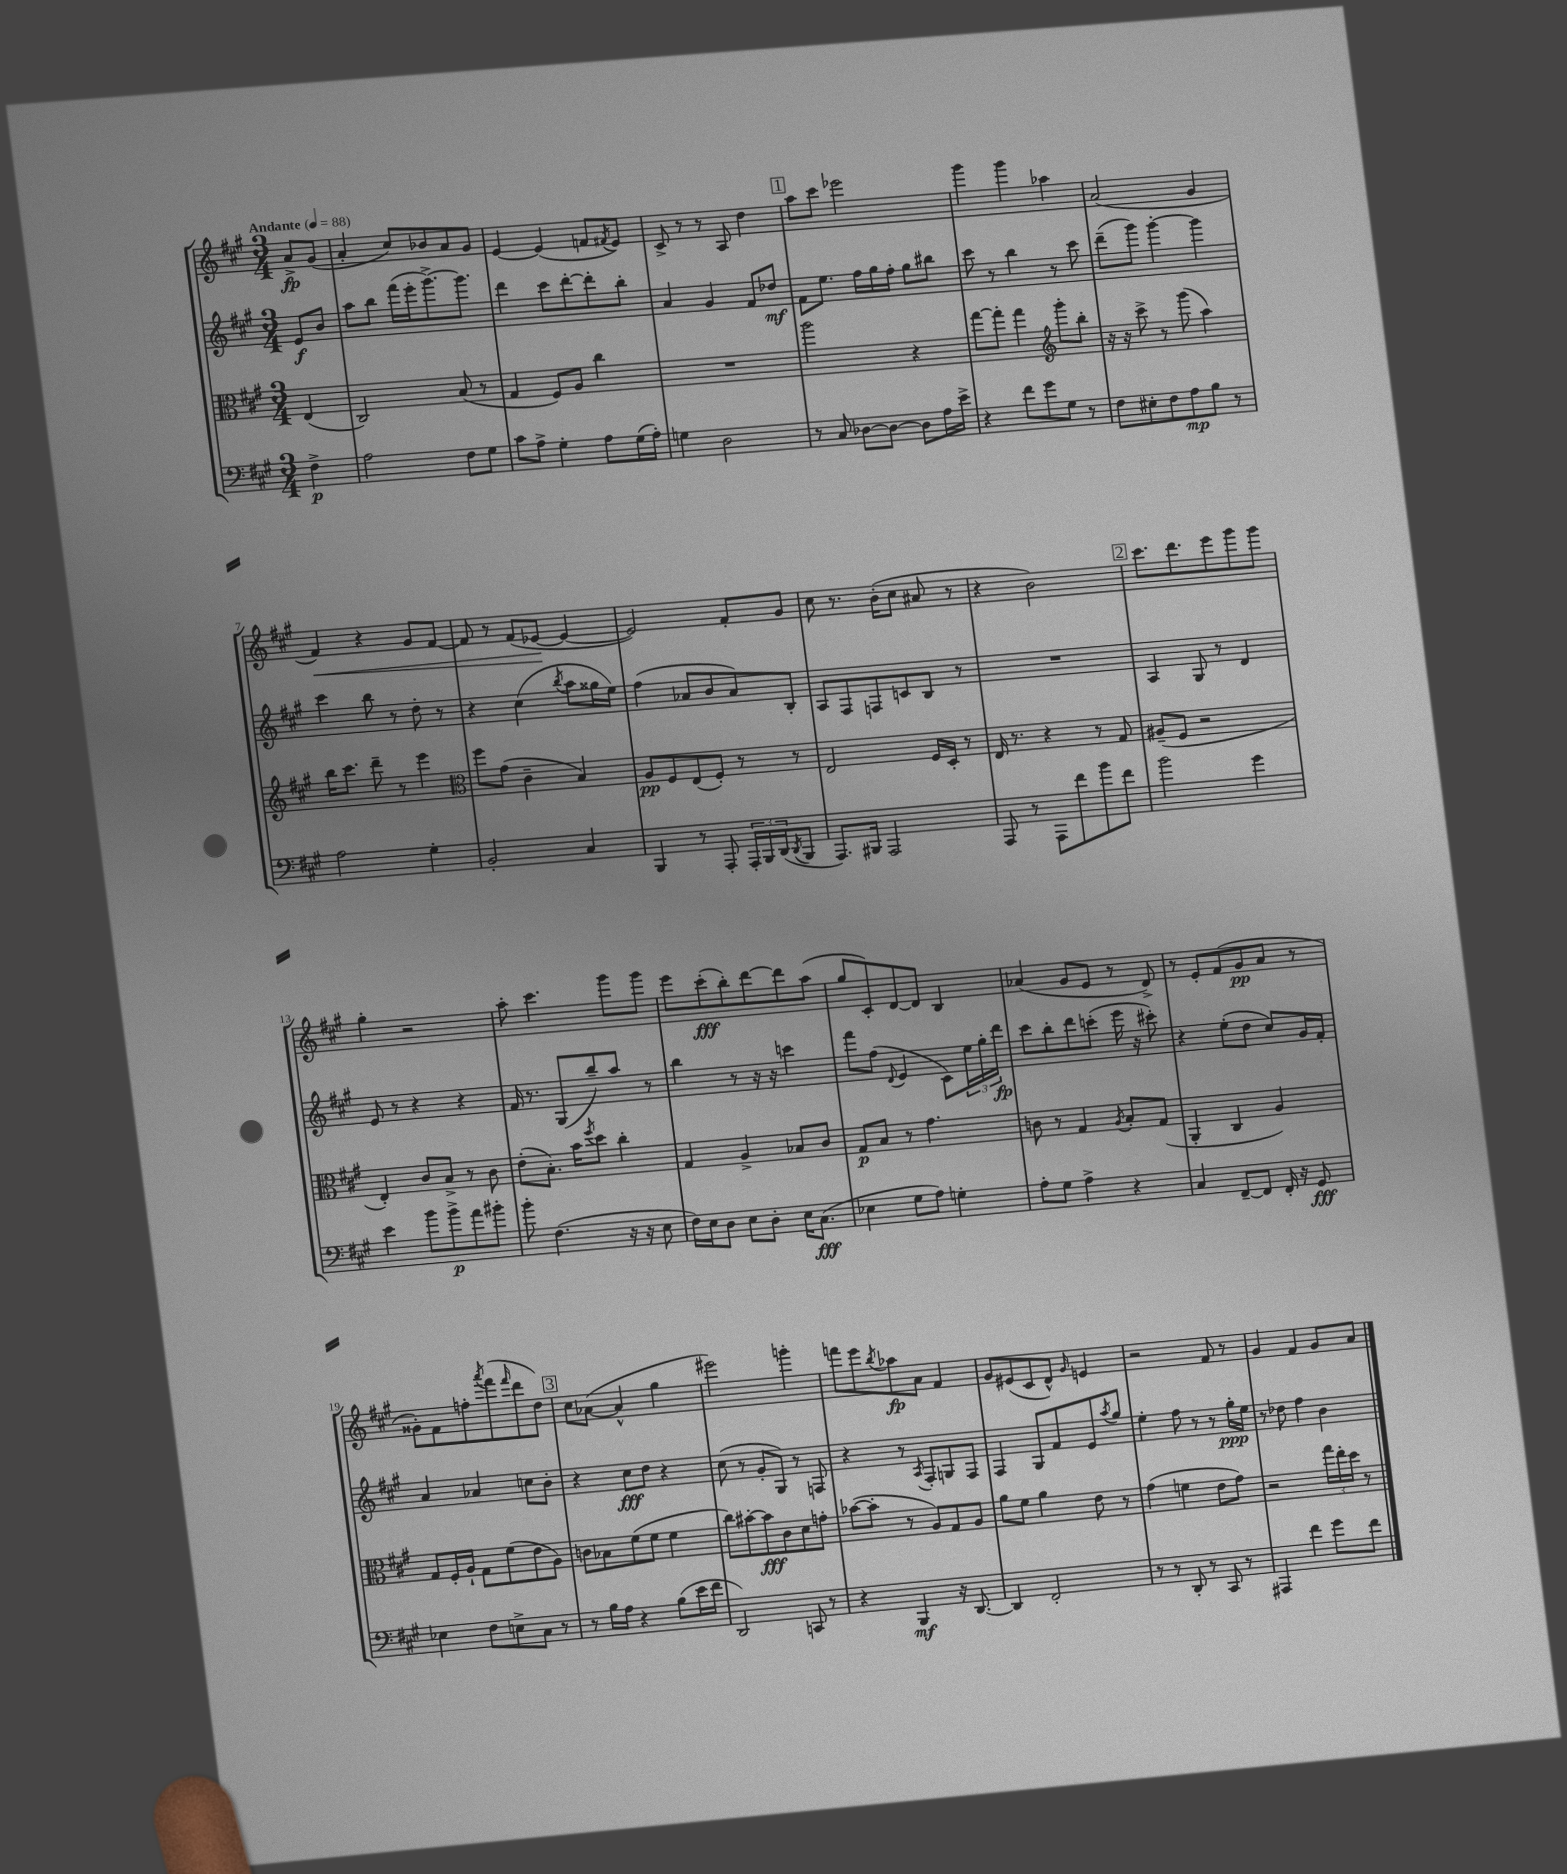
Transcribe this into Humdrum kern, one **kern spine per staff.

**kern	**kern	**kern	**kern
*staff4	*staff3	*staff2	*staff1
*clefF4	*clefC3	*clefG2	*clefG2
*k[f#c#g#]	*k[f#c#g#]	*k[f#c#g#]	*k[f#c#g#]
*M3/4	*M3/4	*M3/4	*M3/4
*MM88	*MM88	*MM88	*MM88
4F#^	(4E	8e	8a^
.	.	8b	(8g#
=	=	=	=
2A	2C#)	8aa	4a'
.	.	8bb	.
.	.	(16fff#	8cc#)
.	.	16eee'	.
.	.	[8.ggg#^)	8b-
8F#	(8B	.	8a
.	.	8.ggg#]	.
8G#	8r	.	8g#
=	=	=	=
8c#	4G#	4ddd	[4e
8A^	.	.	.
4G#'	8F#)	8ccc#	(4e]
.	8A	[8ddd'	.
8A	4cc#	8ddd']	8f
.	.	.	8qf#
(16G#	.	8bb'	8e)
16A')	.	.	.
=	=	=	=
4G	2.r	4a	8c#^
.	.	.	8r
2D	.	4g#	8r
.	.	.	8A
.	.	8f#	4dd
.	.	8dd-	.
=	=	=	=
8r	2aa	8f#	8aa
8C#	.	8.ee	8ccc#
[8D-	.	.	2eee-
.	.	16ff#	.
8D-_	.	16gg#	.
.	.	16ff#'	.
8D-]	4r	8gg#	.
16A	.	8bb#	.
16e^	.	.	.
=	=	=	=
4r	[8gg#	8ccc#	4ggg#
.	8gg#']	8r	.
8f#	4gg#	4bb	4ggg#
8g#	.	.	.
*	*clefG2	*	*
8G#	8ggg#'	8r	4aa-
8r	8bb'	8ccc#	.
=	=	=	=
8F#	16r	(8ddd~	(2a
.	16r	.	.
8E#'	8ccc#^	8ggg#)	.
8F#	8r	[4ggg#'	.
8A	(8ggg#	.	.
8B	4aa)	4ggg#]	4g#
8r	.	.	.
=	=	=	=
2A	16bb	4ccc#	4f#)
.	8.ccc#	.	.
.	8ddd~	8bb	4r
.	8r	8r	.
4G#'	4eee	8dd'	8g#
.	.	8r	[8f#
=	=	=	=
*	*clefC3	*	*
2BB'	8ff#	4r	8f#]
.	(8g#	.	8r
.	4c#~	(4cc#	(8f#
.	.	.	[8e-
.	.	8qbb	.
4C#	4B)	8aa	4e-_
.	.	16gg##	.
.	.	16ee)	.
=	=	=	=
4BBB	8A	(4ff#	2e-])
.	8F#	.	.
8r	(8E	8a-	.
8AAA'	8F#')	8b	.
24AAA'	8r	8a-)	8f#'
24BBB	.	.	.
(24DD	.	.	.
8qDD	.	.	.
8BBB	8r	8B'	8g#
=	=	=	=
8.AAA)	2E	8A	8cc#
.	.	8F#	8.r
16BBB#	.	.	.
2AAA	.	8F	.
.	.	.	(16b'
.	.	8c	8cc#
.	16F#	8B	8a#
.	16D'	.	.
.	8r	8r	8r
=	=	=	=
8AAA	16E	2.r	4r
.	8.r	.	.
8r	.	.	.
8AAA	4r	.	2b)
8f#	.	.	.
8b	8r	.	.
8f#	8G#	.	.
=	=	=	=
2b	(8A#~	4A	8.ccc#
.	8F#	.	.
.	.	.	8.ddd
.	2r	8G#	.
.	.	8r	8eee
4g#	.	4d	8ggg#
.	.	.	8ggg#
=	=	=	=
4e	4E')	8e	4gg#'
.	.	8r	.
8b	8c#	4r	2r
8b^	8B^	.	.
8a	8r	4r	.
8b#'	8c#	.	.
=	=	=	=
8b'	(8e'	16f#	8aa'
.	.	8.r	.
(4.F#	8.B')	.	4.ccc#
.	.	(8G#	.
.	16b	.	.
.	8qff#	.	.
.	8dd	8bb~)	.
16r	4cc#'	8aa	8ggg#
16r	.	.	.
8E	.	8r	8ggg#
=	=	=	=
16F#)	4G#	4bb	8eee
16E	.	.	.
8D	.	.	(8ccc#'
8E	4A^	8r	8bb')
8D'	.	16r	[8ddd
.	.	16r	.
16E	8B-	4ccc	8ddd]
(8.C#	.	.	.
.	8c#	.	(8aa
=	=	=	=
4E-	8G#	8fff#	8gg#
.	8B	(8ff#	8c#')
.	.	8qqd	.
8G#	8r	4e	[8d
8A)	4.g#	.	8d]
4G'	.	8c#)	4B
.	.	24ee	.
.	.	24gg#'	.
.	.	24ddd	.
=	=	=	=
8A'	8c	8ccc#	(4a-
8G#	8r	8bb'	.
4A^	4G#	8ddd	8g#
.	.	(8ccc'	8e
.	8qA	.	.
4r	8B'	16eee	8r
.	.	16r	.
.	(8G#	8ccc#')	8d^)
=	=	=	=
4C#	4AA'	4r	8r
.	.	.	8e'
[8FF#~	4C#	(8ee'	(8f#
8FF#]	.	8dd	8g#
16FF#'	4A)	8cc#)	8a
16r	.	.	.
8GG#	.	16g#	8r
.	.	16f#'	.
=	=	=	=
4E-	8G#	4a	8g##')
.	16F#'	.	8f#
.	16A`	.	.
8F#	8G#	4a-	8ff'
.	.	.	8qaaa
8E^	(8f#	.	(8fff#
.	.	.	16qqfff#
8C#	8e	8cc	8ddd
8r	8A)	8b'	8dd)
=	=	=	=
8r	8c	4r	8cc#
16B	8B-	.	([8a-
16A	.	.	.
4r	(8f#	8cc#	4a-^^]
.	8f#	8dd	.
(8B	4f#	4r	4gg#
16e	.	.	.
16f#	.	.	.
=	=	=	=
2DD)	8cc#)	(8cc#	2eee#)
.	[8b#'	8r	.
.	8b#]	8g#'	.
.	8c#	8G#)	.
8CC	8d	8r	4ggg'
8r	8g'	8F	.
=	=	=	=
4r	([8b-	4r	8fff
.	8b-']	.	8eee
.	.	.	8qbb
4BBB	8r	8r	8aa-
.	.	8qA	.
.	8A)	8F#'	8a
16r	8G#	8G	4f#
[8.DD	.	.	.
.	8A	8F#	.
=	=	=	=
4DD]	8a	4F#	8g#
.	8f#	.	(8e#
2FF#'	4a	8G#	8c#
.	.	8f#	8d^^)
.	.	.	16qqg#
.	8e	8e	4e
.	.	8qaa	.
.	8r	8gg#	.
=	=	=	=
8r	(4g#	4ee'	2r
8r	.	.	.
8DD'	4f	8ff#	.
8r	.	8r	.
8CC#	8e	8r	8f#
8r	8g#)	16gg#'	8r
.	.	16ee	.
=	=	=	=
4AAA#	2r	8r	4g#
.	.	8dd-	.
4f#	.	4ff#	4f#
8g#	24gg#	4b	8g#
.	24ee'	.	.
.	24dd	.	.
8f#	8r	.	8a
==	==	==	==
*-	*-	*-	*-
